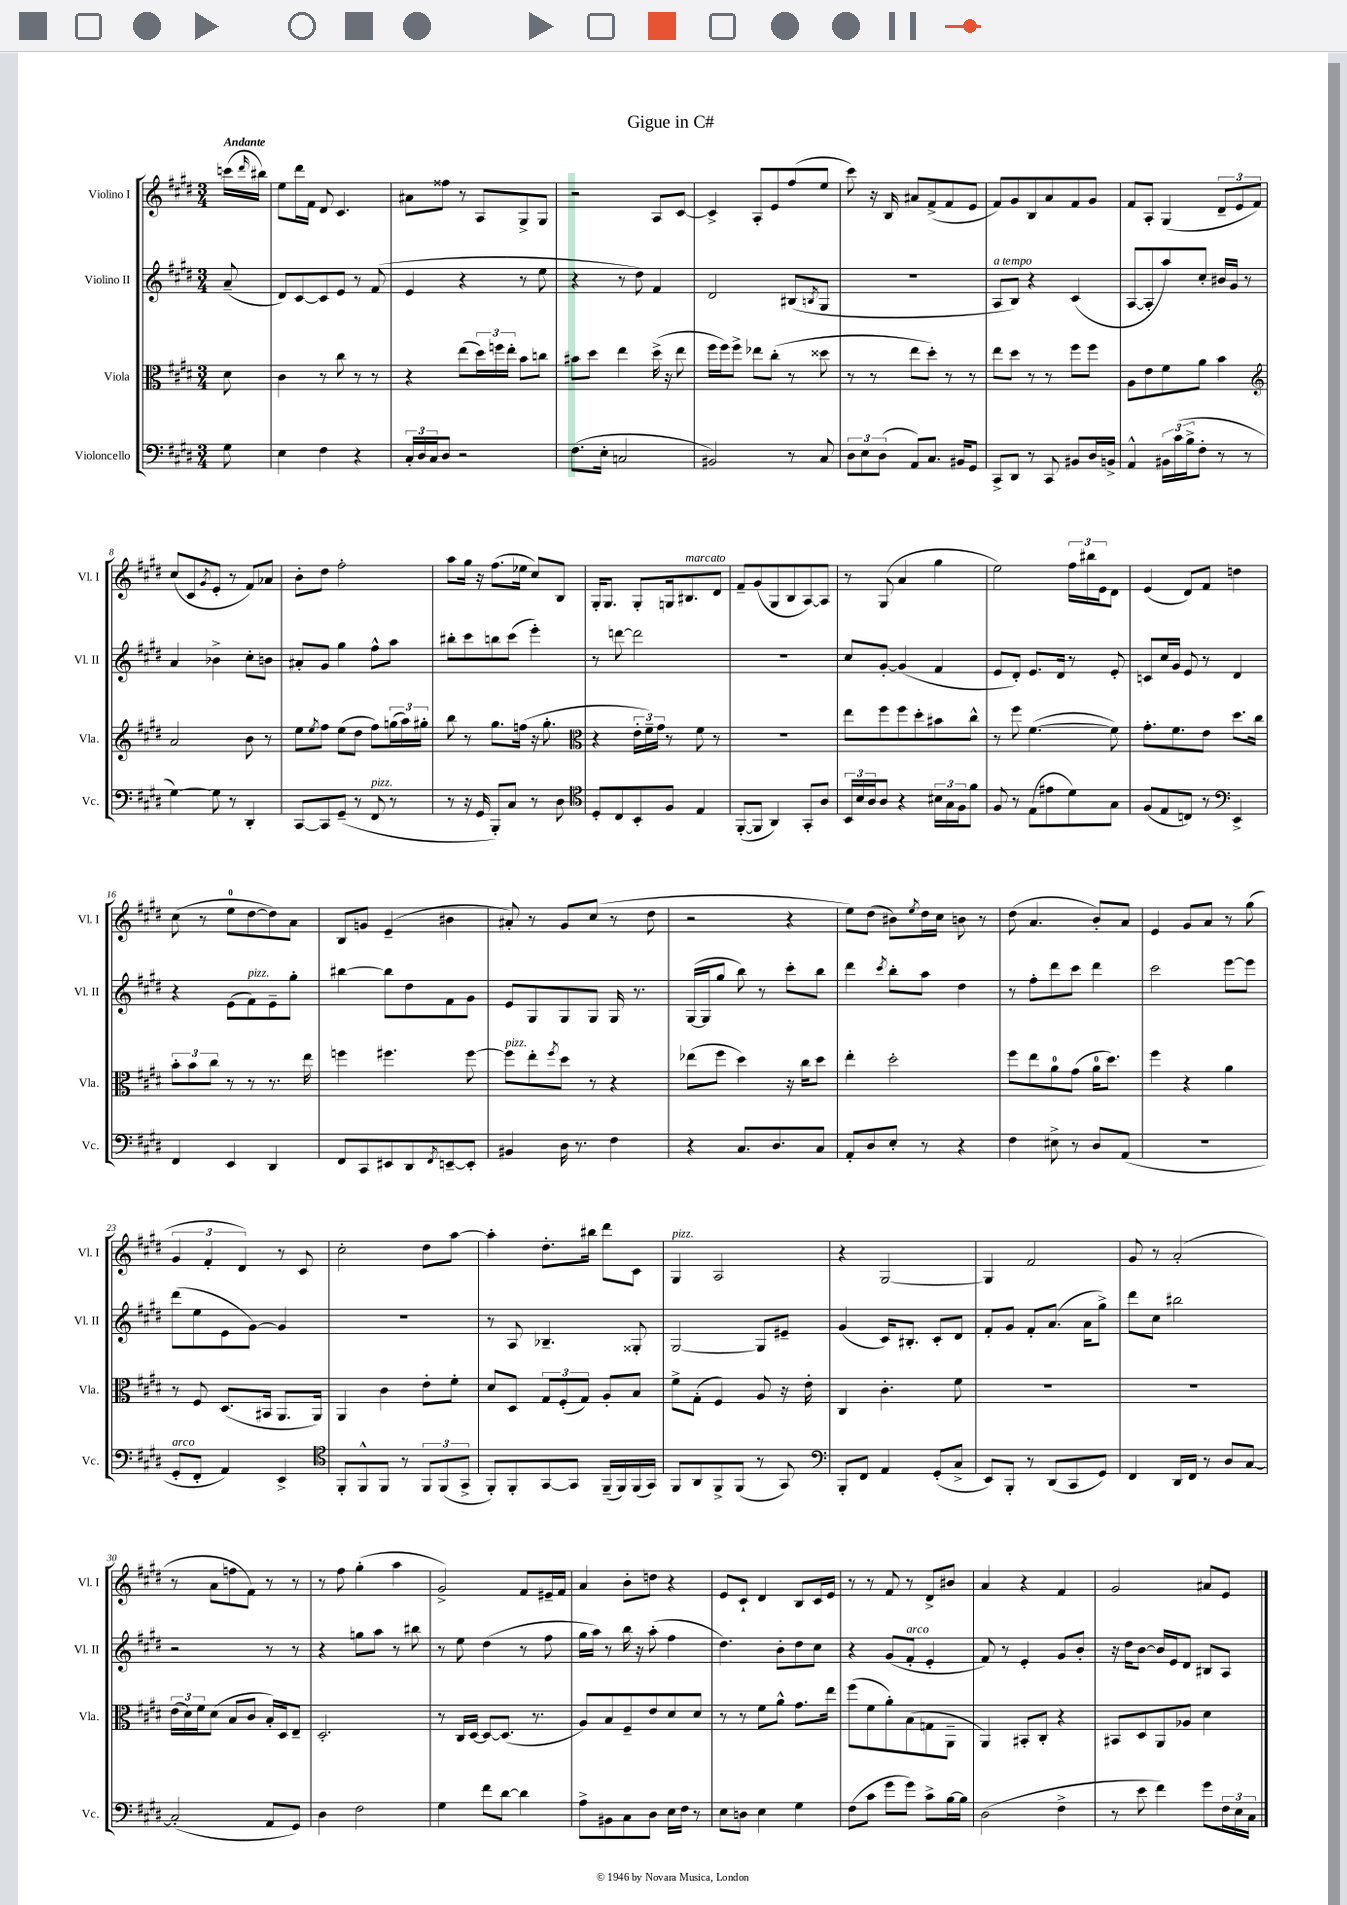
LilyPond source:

\header { title = "Gigue in C#" }
<<
\new StaffGroup <<
\new Staff = "s0" \with { instrumentName = "Violino I" shortInstrumentName = "Vl. I" } {
    \clef treble \key e \major \numericTimeSignature \time 3/4 \partial 8 \tempo "Andante"
    c'''16( \grace { dis'''16 } bis''16) |
    e''8 dis'''16 fis'16 dis'8 cis'4. |
    ais'8 fisis''8 r8 a8 gis8-> gis8 |
    r2 a8 cis'8~ |
    cis'4-> a8-. e'8 fis''8( e''8 |
    cis'''8) r16 b16 ais'8 fis'8->( fis'8 e'8 |
    fis'8) gis'8 b8 a'8 fis'8 gis'8 |
    fis'8 a8-. gis4( \tuplet 3/2 { dis'8-- e'8 fis'8) } |
    cis''8( cis'8 \acciaccatura { gis'8 } e'8-. r8 fis'8) aes'8 |
    b'8-. dis''8 fis''2-. |
    a''8 gis''16 r16 fis''8.( ees''16 cis''8) b8 |
    gis16-. gis8. gis8-. g16 bis8.^\markup { \italic "marcato" } dis'8 |
    fis'8-- gis'8( gis8 b8 a8~) a8 |
    r8 gis8( a'4 gis''4 |
    e''2) \tuplet 3/2 { fis''16 bis''16 e'16 } dis'8 |
    e'4( dis'8) fis'8 d''4 |
    cis''8( r8 e''8-0 dis''8~ dis''8) a'8 |
    b8 g'8 e'4--( bis'4 |
    ais'8-.) r8 gis'8 cis''8( r8 dis''8 |
    r2 r4 |
    e''8) dis''8( bis'8) \acciaccatura { e''8 } dis''16 cis''16 b'8 r8 |
    dis''8( a'4. b'8-.) a'8 |
    e'4 gis'8 a'8 r8 gis''8( |
    \tuplet 3/2 { gis'4 fis'4-. dis'4) } r8 cis'8 |
    cis''2-. dis''8 a''8~ |
    a''4-. dis''8.-. bis''16 dis'''8 cis'8 |
    gis4^\markup { \italic "pizz." } a2 |
    r4 gis2~ |
    gis4 fis'2 |
    gis'8 r8 a'2-.( |
    r8 a'8 f''8 fis'8) r8 r8 |
    r8 fis''8 gis''4-.( a''4 |
    gis'2->) fis'8 eis'16-- fis'16 |
    a'4 b'8-. d''8 r4 |
    e'8 cis'8-! dis'4 b8 cis'16 e'16 |
    r8 r8 fis'8 r8 dis'8-> bis'8 |
    a'4 r4 fis'4 |
    gis'2 ais'8 e'8 \bar "|." |
}
\new Staff = "s1" \with { instrumentName = "Violino II" shortInstrumentName = "Vl. II" } {
    \clef treble \key e \major \numericTimeSignature \time 3/4 \partial 8
    a'8--( |
    dis'8) cis'8~ cis'8 e'8 r8 fis'8( |
    e'4 r4 r8 e''8 |
    r4 r8 dis''8) fis'4 |
    dis'2 bis8( \acciaccatura { b8 } gis8 |
    R2. |
    a8^\markup { \italic "a tempo" } b8) r4 cis'4( |
    a8~ a8-. a''8) cis''8-. bis'16 gis'16 r8 |
    a'4 bes'4-> cis''8-. b'8 |
    ais'8-. gis'8 gis''4 fis''8-^ a''8 |
    bis''8-. cis'''8 b''8 cis'''8( e'''4-.) |
    r8 d'''8~ d'''2 |
    R2. |
    cis''8 gis'8~-. gis'4( fis'4 |
    e'8 dis'8-.) e'8. dis'16 r8 e'8-. |
    c'8 cis''16 gis'16 e'8 r8 dis'4 |
    r4 e'8( fis'8^\markup { \italic "pizz." }) e'8-- gis''8-. |
    bis''4~ bis''8 dis''8 fis'8 gis'8 |
    e'8 gis8 gis8 gis8 gis16 r8. |
    gis16~( gis16 gis''8 b''8) r8 cis'''8-. b''8 |
    dis'''4 \acciaccatura { cis'''8 } b''8-. a''8 dis''4 |
    r8 fis''8-. dis'''8 cis'''8 dis'''4 |
    cis'''2 e'''8~ e'''8 |
    dis'''8( e''8 e'8 gis'8~) gis'4 |
    R2. |
    r8 a8 bes4.-- gisis8-. |
    gis2~ gis8 eis'8-- |
    gis'4( cis'16) bis8.-. cis'8-. dis'8 |
    fis'8-. gis'8 fis'8-. a'8.( a'16 gis''8->) |
    dis'''8 cis''8 bis''2 |
    r2 r8 r8 |
    r4 g''8 a''8 r8 bis''8 |
    r8 e''8 dis''4( r8 fis''8 |
    gis''16 a''16) r8 b''16 r16 a''8-.( fis''4 |
    dis''4.) b'8-. dis''8 cis''8 |
    r4 gis'8( fis'8-.^\markup { \italic "arco" } e'4-. |
    fis'8) r8 e'4-. gis'8 b'8-. |
    r16 dis''16 b'8~ b'16 e'16 dis'8 bis8 a8 \bar "|." |
}
\new Staff = "s2" \with { instrumentName = "Viola" shortInstrumentName = "Vla." } {
    \clef alto \key e \major \numericTimeSignature \time 3/4 \partial 8
    dis'8 |
    cis'4 r8 cis''8 r8 r8 |
    r4 e''8( \tuplet 3/2 { dis''16) f''16 e''16-. } b'8 c''8 |
    bis'8 dis''8 e''4 dis''16->( r16 e''8 |
    fis''16 fis''16) fis''8-> ees''8 cis''8-.( r8 disis''8 |
    r8 r8 e''8 dis''8-.) r8 r8 |
    e''8 dis''8 r8 r8 fis''8 fis''8 |
    a8 e'8 fis'8 a'8 b'4 |
    \clef treble a'2 b'8 r8 |
    e''8 \acciaccatura { e''8 } fis''8 e''8( dis''8 fis''8) \tuplet 3/2 { g''16( a''16) gis''16-. } |
    b''8 r8 gis''8. f''16( r16 gis''8.-. |
    \clef alto r4 \tuplet 3/2 { e'16-. fis'16--) gis'16 } r8 fis'8 r8 |
    R2. |
    e''8 fis''8 fis''8 dis''8-. bis'8 cis''8-^ |
    r8 fis''8 fis'4.~( fis'8) |
    gis'8.-. fis'8. e'8 dis''8. cis''16 |
    \tuplet 3/2 { b'8-. b'8 cis''8 } r8 r8 r8. e''16 |
    f''4 fis''4. fis''8~ |
    fis''8^\markup { \italic "pizz." } e''8-. \acciaccatura { fis''8 } dis''8 r8 r4 |
    ees''8( fis''8 dis''4) r16 cis''16 dis''8 |
    e''4-. dis''2-. |
    fis''8 e''8 a'8-0 gis'8( a'16-0 dis''8.) |
    fis''4 r4 a'4 |
    r8 fis8 dis8.( bis,16 a,8. a,16) |
    a,4 cis'4 e'8-. fis'8-. |
    dis'8 dis8 \tuplet 3/2 { gis8 fis8-.( gis8) } a8-. b8 |
    fis'8-> gis8-.( fis4) a8 r16 e'16-. |
    cis4 cis'4.-. fis'8 |
    R2. |
    R2. |
    \tuplet 3/2 { e'16( dis'16) fis'16 } dis'8( b8 cis'8 b16-.) dis16 e8-- |
    dis2.-. |
    r8 cis16 dis16~ dis8~ dis8.( r8. |
    a8) b8 fis8-- e'8 dis'8 dis'8 |
    r8 r8 fis'8 a'8-^ gis'8. e''16 |
    fis''8( fis'8 a'8-.) b8( g8 a,8-- |
    a,4) bis,8-. cis8-. r4 |
    bis,8 dis8 a,8 aes8 dis'4 \bar "|." |
}
\new Staff = "s3" \with { instrumentName = "Violoncello" shortInstrumentName = "Vc." } {
    \clef bass \key e \major \numericTimeSignature \time 3/4 \partial 8
    gis8 |
    e4 fis4 r4 |
    \tuplet 3/2 { cis16-. dis16 cis16 } dis8 r2 |
    fis8.( e16-. c2 |
    bis,2) r8 cis8 |
    \tuplet 3/2 { dis8 e8 dis8( } a,8) cis8. bis,16 gis,8 |
    cis,8-> dis,8 r8 cis,8 bis,8 dis16 b,16-> |
    a,4-^ \tuplet 3/2 { bis,16 cis'16( b16-> } fis8-. r8 r8 |
    gis4~) gis8 r8 dis,4-. |
    cis,8~ cis,8 gis,8--( r8 fis,8^\markup { \italic "pizz." } r8 |
    r8 r16 gis,16 b,,8-.) cis8 r8 dis8 |
    \clef tenor dis8-. cis8 b,8-. fis8 e4 |
    fis,8~-.( fis,8 a,4) gis,8-. a8 |
    \tuplet 3/2 { b,16 b16 a16 } a8 r4 \tuplet 3/2 { bis16 gis16 fis16 } fis'8 |
    fis8 r8 e8( eis'8 dis'8) gis8 |
    fis8( e8 c8) r8 \clef bass e,4-> |
    fis,4 e,4 dis,4 |
    fis,8 cis,8 eis,8 dis,8 \acciaccatura { fis,8 } e,8~-- e,8-. |
    bis,4 dis16 r8. fis4 |
    r4 cis8. dis8. cis8 |
    a,8-. dis8 e8-. r8 r4 |
    fis4 eis8-> r8 dis8 a,8( |
    R2. |
    gis,8-.^\markup { \italic "arco" } fis,8-. a,4) e,4-> |
    \clef tenor fis,8-. fis,8-^ fis,8 r8 \tuplet 3/2 { fis,8 fis,8( gis,8-> } |
    fis,8-.) fis,8-. gis,8~ gis,8 fis,16--( fis,16) fis,16( gis,16) |
    fis,8 a,8 fis,8-> fis,8( r8 gis,8) |
    \clef bass b,,8-. fis,8 a,4 gis,8-.( cis8-> |
    e,8) b,,8-. r8 dis,8( cis,8 gis,8) |
    fis,4 dis,16 fis,16 r8 dis8 cis8~ |
    cis2-.( a,8 gis,8) |
    dis4 fis2 |
    gis4 fis'8 dis'8~ dis'4 |
    a8-> bis,8 cis8 dis8 e16 fis16 r8 |
    e8 d8 e4 gis4 |
    fis8( cis'8 gis'8 gis'8) cis'8-> b16~ b16 |
    dis2( fis4-> |
    r8 e'8 fis'4) gis'8 \tuplet 3/2 { fis16 e16 cis16 } \bar "|." |
}
>>
>>
